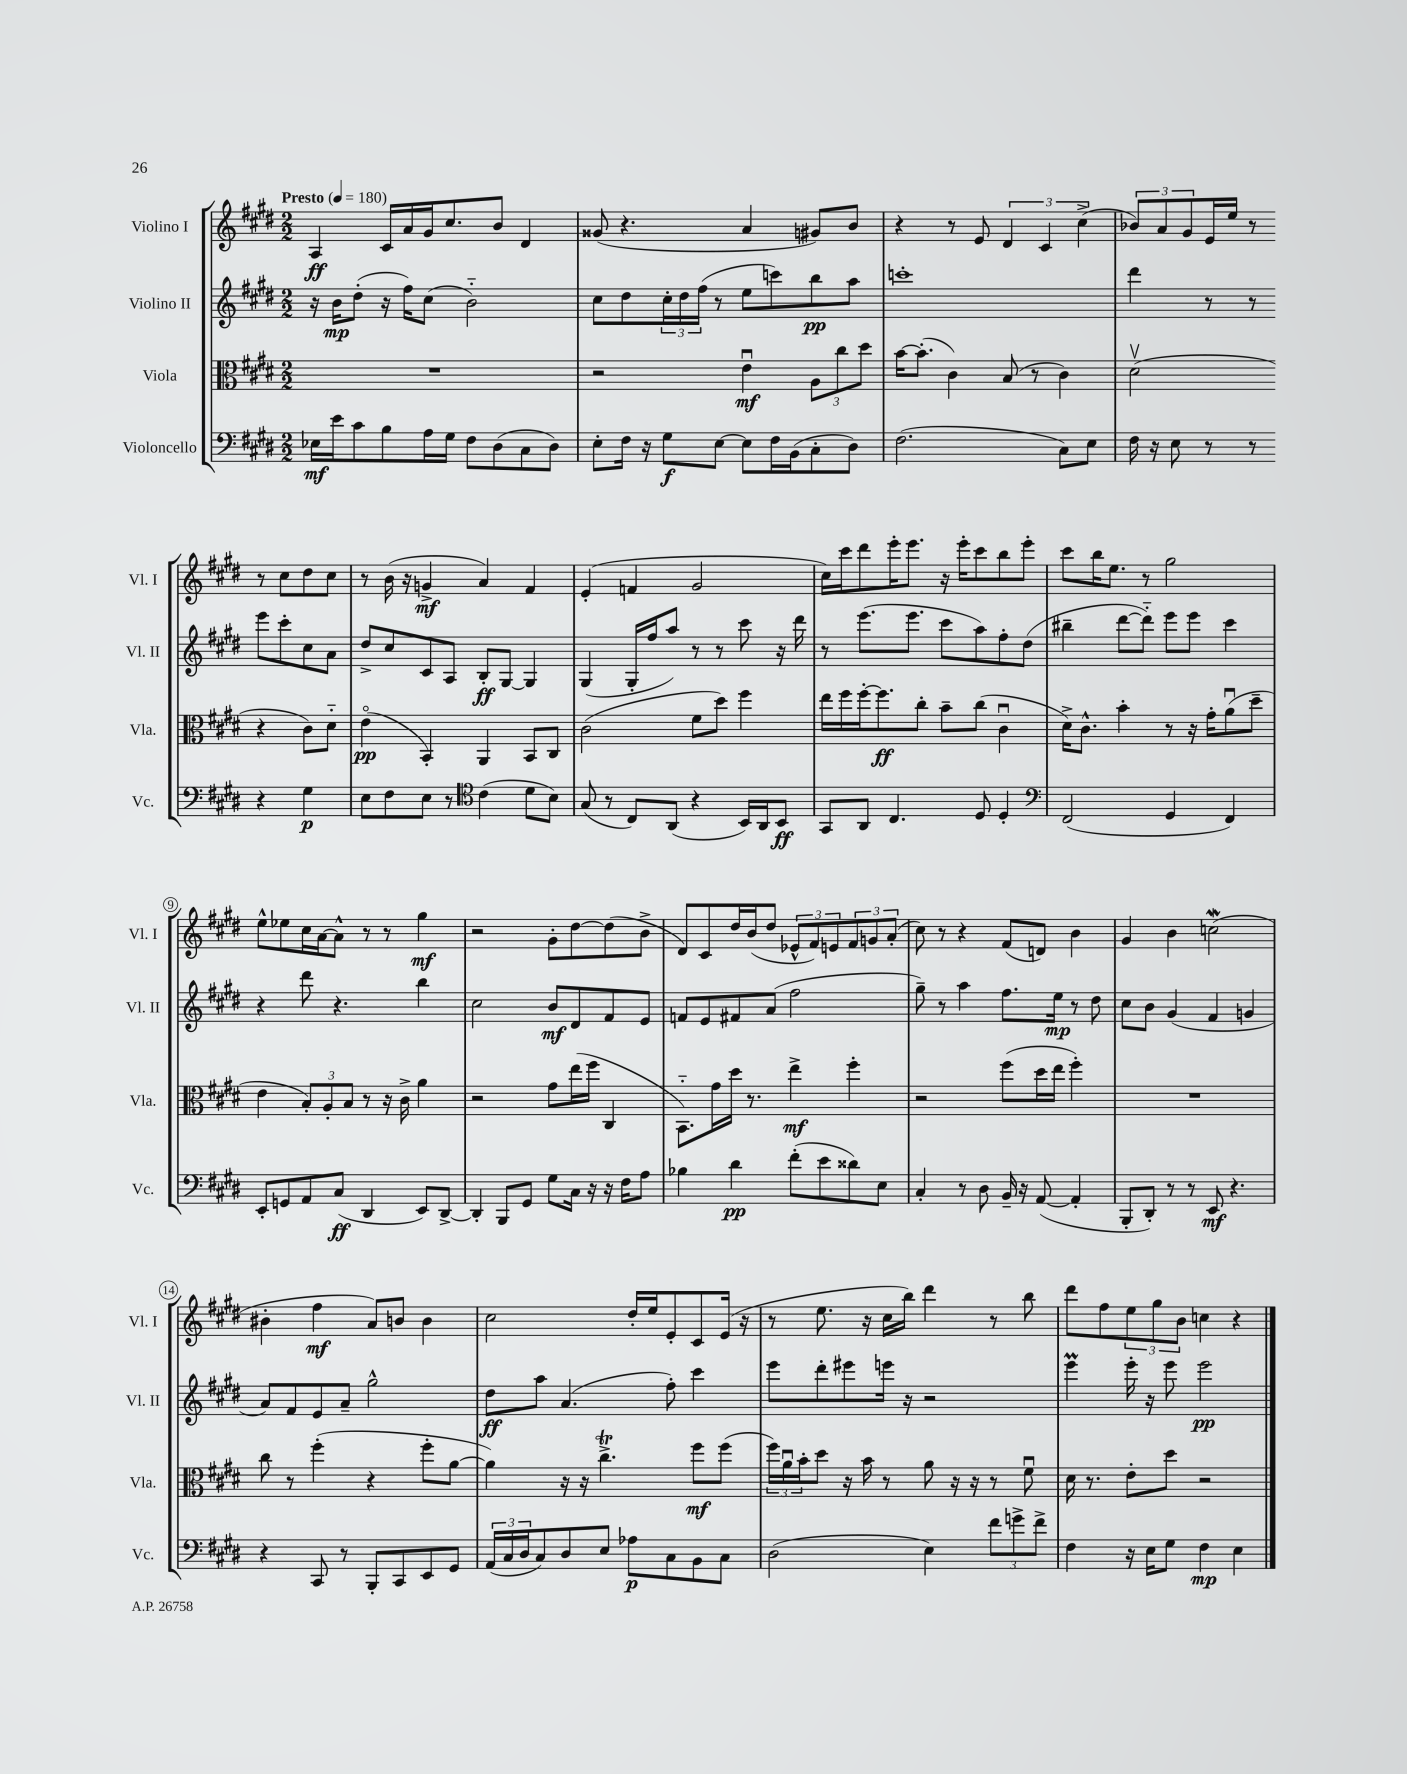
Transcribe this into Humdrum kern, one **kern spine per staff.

**kern	**kern	**kern	**kern
*staff4	*staff3	*staff2	*staff1
*clefF4	*clefC3	*clefG2	*clefG2
*k[f#c#g#d#]	*k[f#c#g#d#]	*k[f#c#g#d#]	*k[f#c#g#d#]
*M2/2	*M2/2	*M2/2	*M2/2
*MM180	*MM180	*MM180	*MM180
16E-\LL	1r	16r	4A/
16e\J	.	16b\LK	.
8c#\	.	(8dd#'\J	.
8B\	.	16r	16c#/LL
.	.	16ff#\LK)	16a/
16A\L	.	(8cc#\J	16g#/J
16G#\JJ	.	.	8.cc#/
8F#\L	.	2b'~\)	.
(8D#\	.	.	8b/J
8C#\	.	.	4d#/
8D#\J)	.	.	.
=	=	=	=
8E'\L	2r	8cc#\L	(8g##/
16F#\Jk	.	8dd#\	4.r
16r	.	.	.
8G#\L	.	24cc#'\L	.
.	.	24dd#\	.
.	.	(24ff#\JJ	.
[8E\J	.	8r	.
8E\]L	4eu\	8ee\L	4a/
16F#\L	.	8ccc\)	.
(16BB\J	.	.	.
8C#'\	12A\L	8bb\	8g#/L)
.	12cc#\	.	.
8D#\J)	.	8aa\J	8b/J
.	12dd#\J	.	.
=	=	=	=
(2.F#\	[16b\LK	1ccc'	4r
.	(8.b'\]J	.	.
.	4c#\)	.	8r
.	.	.	8e/
.	(8B/	.	6d#/
.	8r	.	.
.	.	.	6c#/
8C#\L)	4c#\)	.	.
.	.	.	(6cc#^\
8E\J	.	.	.
=	=	=	=
16F#\	(2d#v\	4ddd#\	12b-/L)
16r	.	.	.
.	.	.	12a/
8E\	.	.	.
.	.	.	12g#/
8r	.	8r	16e/L
.	.	.	16ee/JJ
8r	.	8r	8r
4r	4r	8eee\L	8r
.	.	8ccc#'\	8cc#\L
4G#\	8c#\L)	8cc#\	8dd#\
.	8d#'~\J	8a\J	8cc#\J
=	=	=	=
8E\L	(4eo\	8dd#^/L	8r
8F#\	.	8cc#/	(16b\
.	.	.	16r
8E\J	4BB'/)	8c#/	4g^/
8r	.	8A/J	.
*clefC4	*	*	*
(4c#\	4AA/	8B'/L	4a/)
.	.	[8G#/J	.
8d#\L	8BB/L	4G#/]	4f#/
8B\J)	8C#/J	.	.
=	=	=	=
(8G#/	(2c#\	(4G#/	(4e'/
8r	.	.	.
8C#/L)	.	16G#'/LL	4f/
.	.	16ff#/J	.
(8AA/J	.	8aa/J)	.
4r	8f#\L	8r	2g#/
.	8dd#\J)	8r	.
16BB/LL)	4ff#\	8ccc#\	.
16AA/J	.	.	.
8BB/J	.	16r	.
.	.	16ddd#\	.
=	=	=	=
8GG#/L	16ee\LL	8r	16cc#\LL)
.	16ff#\	.	16ccc#\J
8AA/J	[16ff#'\J	(8.eee\L	8ddd#\
.	8.ff#\]	.	.
4.C#/	.	.	16eee'\K
.	.	8.eee\J	8.eee\J
.	8cc#'\J	.	.
.	8b~\L	8ccc#\L	16r
.	.	.	16eee'\LK
8D#/	(8cc#\J	8aa\)	8ccc#\
4D#'/	4c#u\	8ff#'\	8bb\
.	.	(8dd#\J	8eee'\J
=	=	=	=
*clefF4	*	*	*
(2FF#/	16d#^\LK)	4bb#~\	8ccc#\L
.	8.c#^^\J	.	.
.	.	.	16bb\K
.	.	.	8.ee\J
.	4b'\	[8ddd#\L	.
.	.	8ddd#'~\]J)	8r
4GG#/	8r	8eee\L	2gg#\
.	16r	8eee\J	.
.	16g#'\LK	.	.
4FF#/)	(8au\	4ccc#\	.
.	8dd#~\J	.	.
=	=	=	=
8EE'/L	4e\	4r	8ee^^\L
8GG/	.	.	8ee-\
8AA/	12B'/L)	8ddd#\	16cc#\L
.	.	.	[16a\J
.	12A'/	.	.
(8C#/J	.	4.r	8a^^\]J
.	12B/J	.	.
4DD#/	8r	.	8r
.	16r	.	8r
.	16c#^\	.	.
8EE/L)	4a\	4bb\	4gg#\
[8DD#^/J	.	.	.
=	=	=	=
4DD#'/]	2r	2cc#\	2r
8BBB/L	.	.	.
8GG#/J	.	.	.
8G#\L	8g#\L	8b/L	8g#'\L
16C#\Jk	(16ee\L	8d#/	[8dd#\
16r	16ff#\JJ	.	.
16r	4C#/	8f#/	(8dd#\]
16F#\LK	.	.	.
8A\J	.	8e/J	8b^\J
=	=	=	=
4B-\	8.BB'~\L)	8f/L	8d#/L)
.	.	8e/	8c#/
.	16g#\L	.	.
4d#\	16dd#\JJ	8f#/	16dd#/L
.	8.r	.	(16b/J
.	.	(8a/J	8dd#/J
(8f#'\L	4ee^\	2ff#\	12e-^^/L
.	.	.	12f#/)
8e\	.	.	.
.	.	.	12e/
8d##\)	4ff#'\	.	12f#/
.	.	.	12g/
8E\J	.	.	.
.	.	.	(12a'/J
=	=	=	=
4C#'/	2r	8gg#~\)	8cc#\)
.	.	8r	8r
8r	.	4aa\	4r
8D#\	.	.	.
16BB~/	(8ff#\L	8.ff#\L	(8f#/L
16r	.	.	.
([8AA/	16dd#\L	.	8d/J)
.	16ee\JJ	16ee\Jk	.
4AA'/]	4ff#'\)	8r	4b\
.	.	8dd#\	.
=	=	=	=
8BBB'/L	1r	8cc#\L	4g#/
8DD#'/J)	.	8b\J	.
8r	.	(4g#/	4b\
8r	.	.	.
8EE/	.	4f#/	(2cc\
4.r	.	.	.
.	.	4g/	.
=	=	=	=
4r	8cc#\	8a/L)	4b#'\
.	8r	8f#/	.
8CC#/	(4ff#'\	8e/	4ff#\
8r	.	8a~/J	.
8BBB'/L	4r	2gg#^^\	8a/L)
8CC#/	.	.	8b/J
8EE/	8ff#'\L	.	4b\
8GG#/J	[8a\J	.	.
=	=	=	=
(24AA/LL	4a\])	8dd#\L	2cc#\
24C#/	.	.	.
24D#/J	.	.	.
8C#/)	.	8aa\J	.
8D#/	16r	(4.a/	.
.	16r	.	.
8E/J	4.cc#^\	.	.
8A-\L	.	.	16dd#'/LL
.	.	.	16ee/J
8C#\	.	8ff#'\)	8e'/
8BB\	8ff#\L	4ccc#\	8c#/
8C#\J	(8ff#\J	.	(16e/Jk
.	.	.	16r
=	=	=	=
(2D#\	24ff#\LL)	8eee\L	8r
.	24au\	.	.
.	24b'\J	.	.
.	8dd#\J	8ddd#'\	8.ee\
.	16r	8eee#\	.
.	16b\	.	16r
.	8r	16eee\Jk	16cc#\LL
.	.	16r	16bb\JJ)
4E\)	8a\	2r	4ddd#\
.	16r	.	.
.	16r	.	.
12f#\L	8r	.	8r
12g^\	.	.	.
.	8f#u\	.	8bb\
12f#^\J	.	.	.
=	=	=	=
4F#\	16d#\	4eee\	8ddd#\L
.	8.r	.	.
.	.	.	8ff#\
16r	8e'\L	16eee'\	12ee\
16E\LK	.	16r	.
.	.	.	12gg#\
8G#\J	8dd#\J	8eee\	.
.	.	.	12b\J
4F#\	2r	2eee\	4cc\
4E\	.	.	4r
==	==	==	==
*-	*-	*-	*-
